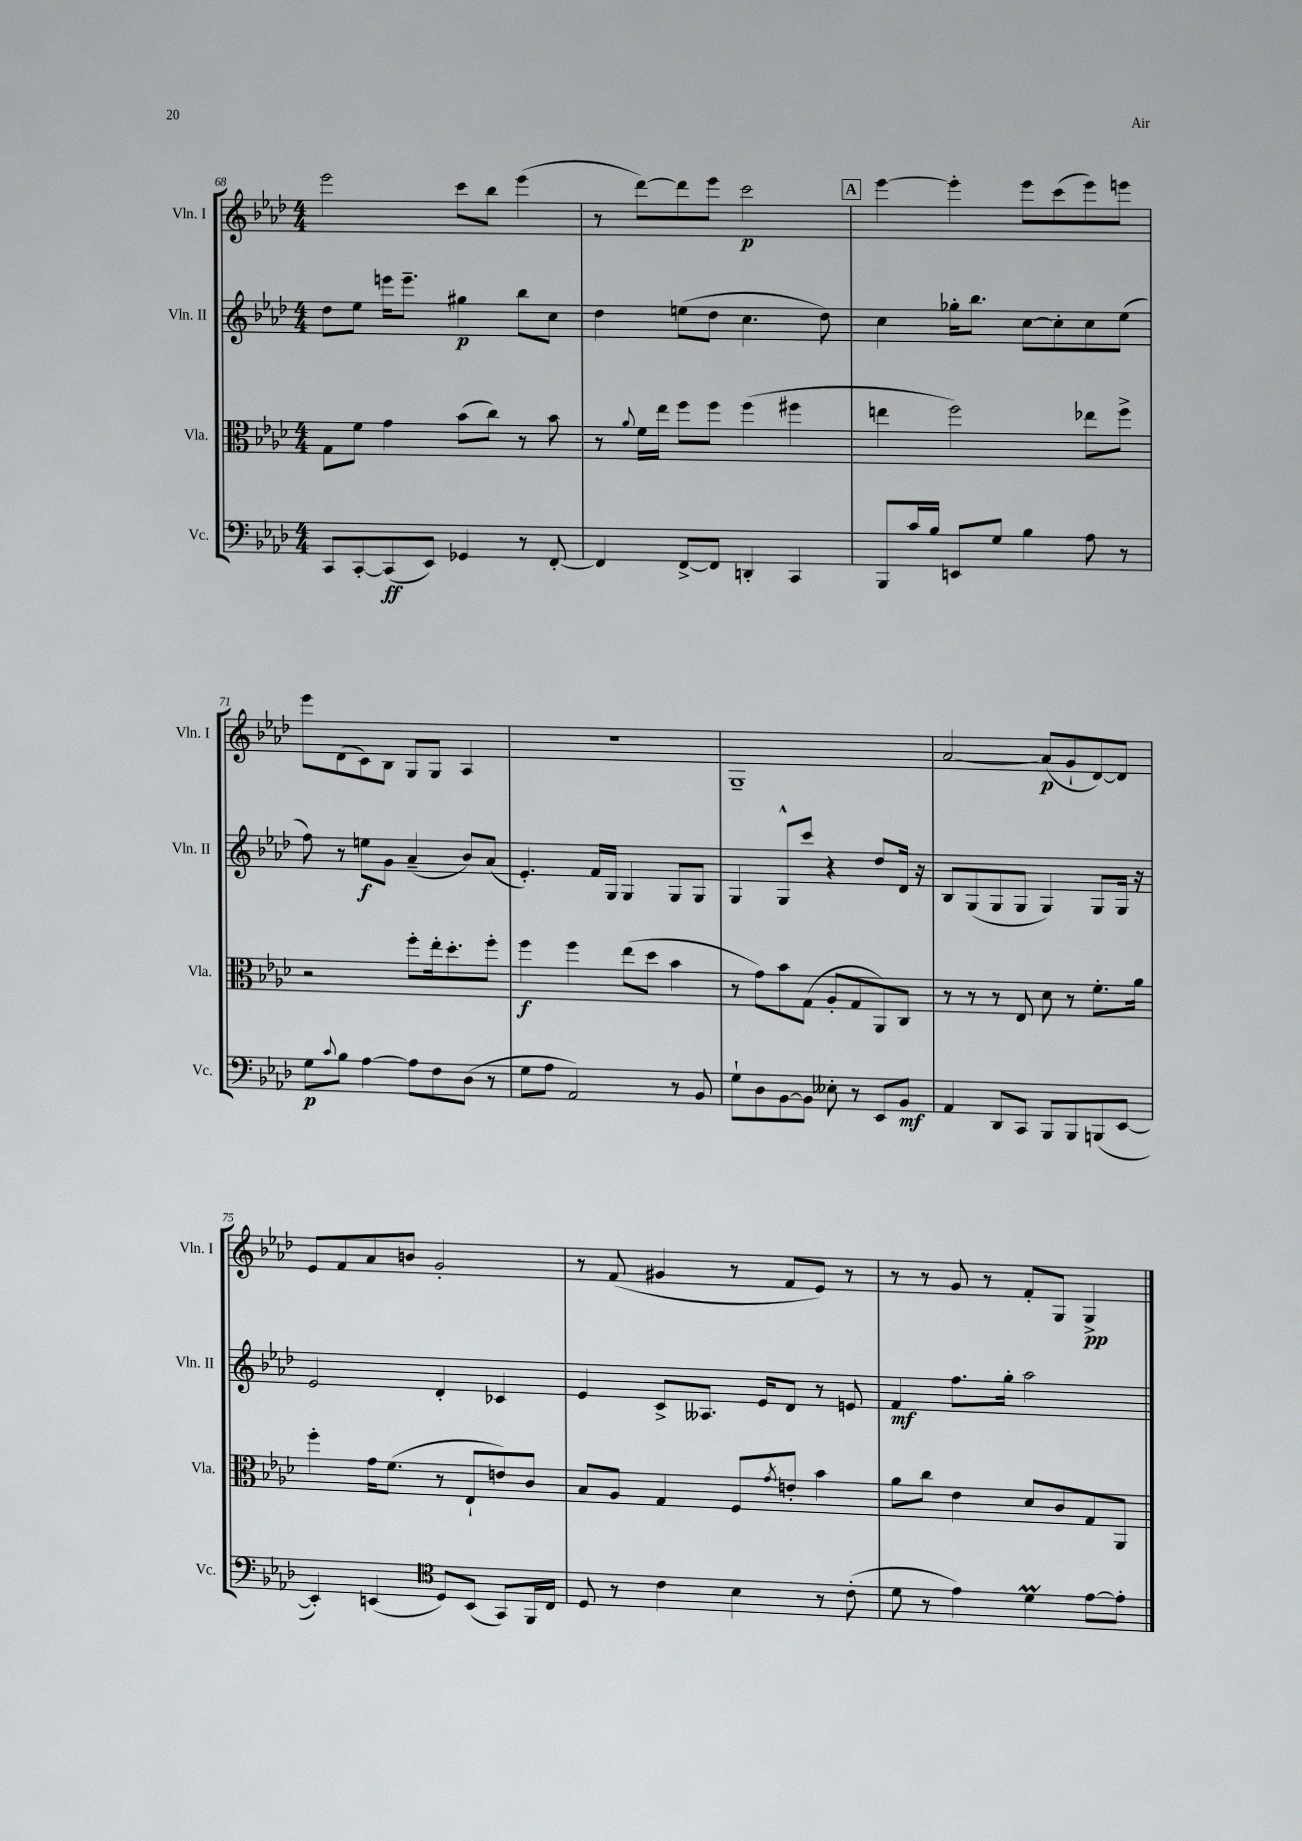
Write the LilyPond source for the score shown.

<<
\new StaffGroup <<
\new Staff = "s0" \with { instrumentName = "Vln. I" shortInstrumentName = "Vln. I" } {
    \clef treble \key aes \major \numericTimeSignature \time 4/4
    ees'''2 c'''8 bes''8 ees'''4( |
    r8 des'''8~) des'''8 ees'''8 c'''2\p |
    \mark \markup { \box "A" } ees'''4~ ees'''4-. ees'''8 c'''8( ees'''8) e'''8 |
    ees'''8 des'8( c'8) bes8 g8 g8 aes4 |
    R1 |
    g1-- |
    aes'2~ aes'8\p( g'8-! des'8~) des'8 |
    ees'8 f'8 aes'8 b'8 g'2-. |
    r8 f'8( gis'4 r8 f'8 ees'8) r8 |
    r8 r8 g'8 r8 f'8-. g8 g4->\pp \bar "|." |
}
\new Staff = "s1" \with { instrumentName = "Vln. II" shortInstrumentName = "Vln. II" } {
    \clef treble \key aes \major \numericTimeSignature \time 4/4
    des''8 ees''8 e'''16 e'''8.-- gis''4\p bes''8 c''8 |
    des''4 e''8( des''8 c''4. des''8) |
    \mark \markup { \box "A" } c''4 ges''16-. bes''8. c''8~ c''8-. c''8 ees''8( |
    f''8) r8 e''8\f g'8 aes'4--( bes'8) aes'8( |
    ees'4.-.) f'16 g16 g4 g8 g8 |
    g4 g8-^ c'''8 r4 des''8 des'16 r16 |
    bes8 g8( g8 g8 g4) g8 g16 r16 |
    ees'2 des'4-. ces'4 |
    ees'4 c'8-> aeses8. ees'16 des'8 r8 e'8 |
    f'4\mf f''8. g''16-. aes''2 \bar "|." |
}
\new Staff = "s2" \with { instrumentName = "Vla." shortInstrumentName = "Vla." } {
    \clef alto \key aes \major \numericTimeSignature \time 4/4
    g8 f'8 g'4 bes'8( c''8) r8 bes'8 |
    r8 \appoggiatura { aes'8 } f'16 ees''16 f''8 f''8 f''4( fis''4 |
    \mark \markup { \box "A" } e''4 f''2) ees''8 f''8-> |
    r2 f''8-. ees''16-. des''8.-. f''8-. |
    f''4\f f''4 ees''8( des''8 bes'4 |
    r8 g'8) bes'8 g8( aes8-. g8 aes,8) c8 |
    r8 r8 r8 ees8 des'8 r8 f'8.-. aes'16 |
    f''4-. g'16 f'8.( r8 ees8-! e'8) c'8 |
    bes8 aes8 g4 f8 \acciaccatura { g'8 } e'8-. bes'4 |
    aes'8 c''8 ees'4 des'8 c'8 g8 aes,8 \bar "|." |
}
\new Staff = "s3" \with { instrumentName = "Vc." shortInstrumentName = "Vc." } {
    \clef bass \key aes \major \numericTimeSignature \time 4/4
    c,8 c,8~-. c,8\ff( ees,8) ges,4 r8 f,8~-. |
    f,4 f,8~-> f,8 d,4-. c,4 |
    \mark \markup { \box "A" } bes,,8 c'16 bes16 e,8 g8 bes4 aes8 r8 |
    g8\p \appoggiatura { c'8 } bes8 aes4~ aes8 f8 des8( r8 |
    g8 aes8 aes,2) r8 bes,8 |
    g8-! des8 bes,8~ bes,8 eeses8-. r8 ees,8 bes,8\mf |
    aes,4 des,8 c,8 bes,,8 bes,,8 b,,8( ees,8~ |
    ees,4-.) e,4( \clef tenor des8) bes,8( g,8) f,16 c16 |
    des8 r8 c'4 bes4 r8 c'8-.( |
    des'8 r8 ees'4) des'4\prall ees'8~ ees'8-. \bar "|." |
}
>>
>>
\layout { \context { \Score currentBarNumber = #68 } }
